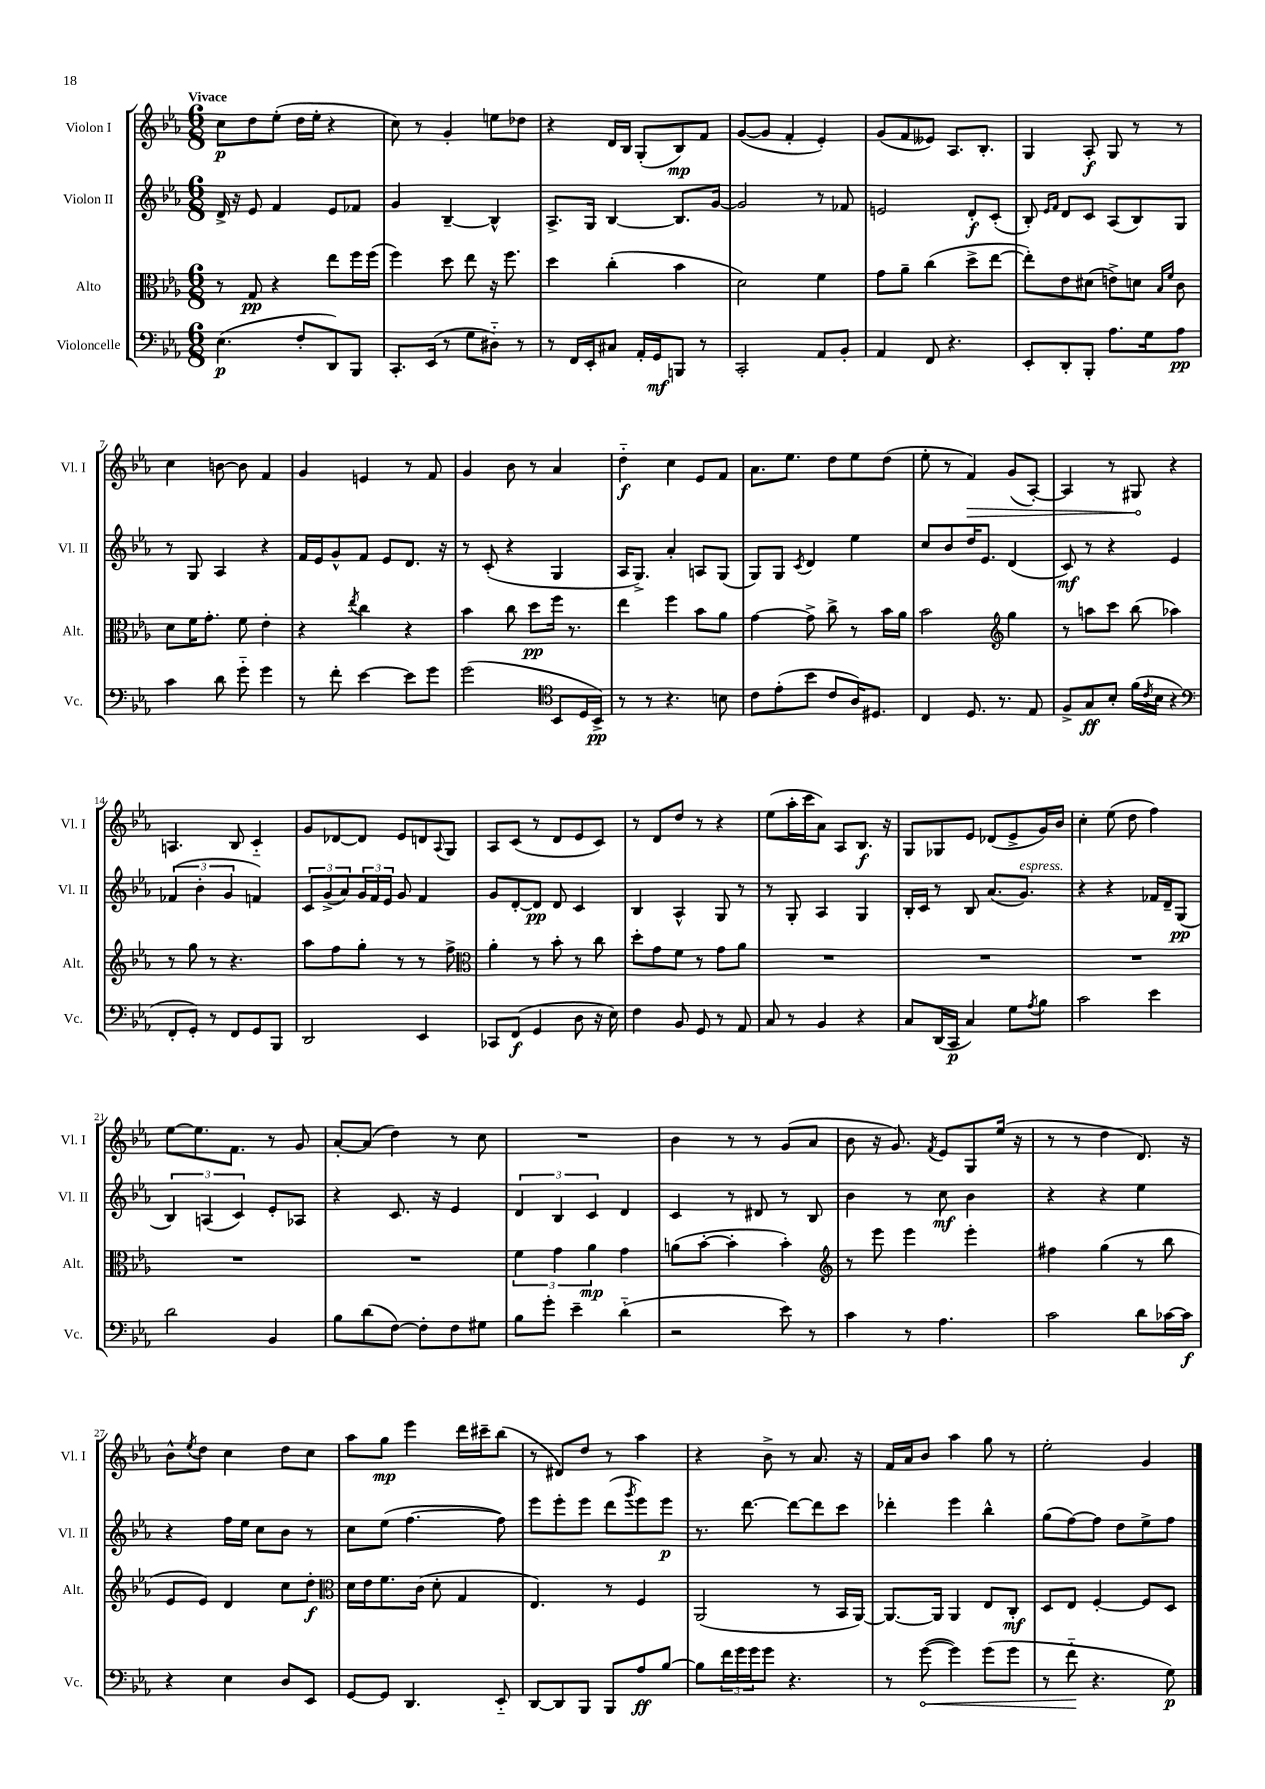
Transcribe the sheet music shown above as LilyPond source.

<<
\new StaffGroup <<
\new Staff = "s0" \with { instrumentName = "Violon I" shortInstrumentName = "Vl. I" } {
    \clef treble \key ees \major \numericTimeSignature \time 6/8 \tempo "Vivace"
    c''8\p d''8 ees''8-.( d''16 ees''16-. r4 |
    c''8) r8 g'4-. e''8 des''8 |
    r4 d'16 bes16 g8-.( bes8\mp) f'8 |
    g'8~( g'8 f'4-. ees'4-.) |
    g'8( f'8 eeses'8) aes8. bes8.-. |
    g4 aes8-.\f g8 r8 r8 |
    c''4 b'8~ b'8 f'4 |
    g'4 e'4 r8 f'8 |
    g'4 bes'8 r8 aes'4 |
    d''4-_\f c''4 ees'8 f'8 |
    aes'8. ees''8. d''8 ees''8 d''8( |
    ees''8-. r8 \once \override Hairpin.circled-tip = ##t f'4\>) g'8( aes8~-.) |
    aes4 r8 gis8\! r4 |
    a4. bes8 c'4-_ |
    g'8 des'8~ des'8 ees'8 d'8 \appoggiatura { aes8 } g8 |
    aes8 c'8( r8 d'8 ees'8 c'8) |
    r8 d'8 d''8 r8 r4 |
    ees''8( aes''16-. c'''16 aes'8) aes8 bes8.\f r16 |
    g8 ges8 ees'8 des'8( ees'8-> g'16) bes'16 |
    c''4-. ees''8( d''8 f''4) |
    ees''8~ ees''8. f'8. r8 g'8 |
    aes'8~-. aes'8( d''4) r8 c''8 |
    R2. |
    bes'4 r8 r8 g'8( aes'8 |
    bes'8 r16 g'8.) \acciaccatura { f'8 } ees'8 g8 ees''16( r16 |
    r8 r8 d''4 d'8.) r16 |
    bes'8-^ \acciaccatura { ees''8 } d''8 c''4 d''8 c''8 |
    aes''8 g''8\mp ees'''4 d'''16 cis'''16-- bes''8( |
    r8 dis'8) d''8 r8 aes''4 |
    r4 bes'8-> r8 aes'8. r16 |
    f'16 aes'16 bes'8 aes''4 g''8 r8 |
    ees''2-. g'4 \bar "|." |
}
\new Staff = "s1" \with { instrumentName = "Violon II" shortInstrumentName = "Vl. II" } {
    \clef treble \key ees \major \numericTimeSignature \time 6/8
    d'16-> r16 ees'8 f'4 ees'8 fes'8 |
    g'4 bes4~-- bes4-^ |
    aes8.-> g16 bes4~ bes8. g'16~ |
    g'2 r8 fes'8 |
    e'2 d'8-.\f c'8-.( |
    bes8-.) \grace { ees'16 f'16 } d'8 c'8 aes8( bes8) g8 |
    r8 g8 aes4 r4 |
    f'16 ees'16 g'8-^ f'8 ees'8 d'8. r16 |
    r8 c'8-.( r4 g4 |
    aes16 g8.->) aes'4-. a8 g8( |
    g8) g8 \acciaccatura { c'8 } d'4 ees''4 |
    c''8 bes'8 d''16 ees'8. d'4( |
    c'8\mf) r8 r4 ees'4 |
    \tuplet 3/2 { fes'4( bes'4-. g'4 } f'4) |
    \tuplet 3/2 { c'8 g'8->( aes'8) } \tuplet 3/2 { g'16 f'16 ees'16 } g'8 f'4 |
    g'8 d'8~-. d'8\pp d'8 c'4 |
    bes4 aes4-^ g8 r8 |
    r8 g8-. aes4 g4 |
    bes16-. c'16 r8 bes8 aes'8.( g'8.^\markup { \italic "espress." }) |
    r4 r4 fes'16 d'16-- g8\pp( |
    \tuplet 3/2 { bes4) a4( c'4) } ees'8-. aes8 |
    r4 c'8. r16 ees'4 |
    \tuplet 3/2 { d'4 bes4 c'4 } d'4 |
    c'4 r8 dis'8 r8 bes8 |
    bes'4 r8 c''8\mf bes'4 |
    r4 r4 ees''4 |
    r4 f''16 ees''16 c''8 bes'8 r8 |
    c''8 ees''8( f''4.~ f''8) |
    ees'''8 ees'''8-. ees'''8 d'''8( \acciaccatura { g'''8 } ees'''8) ees'''8\p |
    r8. d'''8.~ d'''8~ d'''8 c'''8 |
    des'''4-. ees'''4 bes''4-^ |
    g''8( f''8~) f''8 d''8 ees''8-> f''8 \bar "|." |
}
\new Staff = "s2" \with { instrumentName = "Alto" shortInstrumentName = "Alt." } {
    \clef alto \key ees \major \numericTimeSignature \time 6/8
    r8 g8\pp r4 ees''8 f''16 f''16( |
    f''4) d''8 ees''8 r16 f''8. |
    d''4 c''4-.( bes'4 |
    d'2) f'4 |
    g'8 aes'8-- c''4( d''8-> ees''8~ |
    ees''8-.) ees'8 dis'8( e'8->) d'8 \grace { bes16 f'16 } c'8 |
    d'8 f'16 g'8.-. f'8 ees'4-. |
    r4 \acciaccatura { ees''8 } c''4 r4 |
    bes'4 c''8 d''8\pp f''16 r8. |
    ees''4 f''4 bes'8 aes'8 |
    g'4~ g'8-> c''8-> r8 bes'16 aes'16 |
    bes'2 \clef treble g''4 |
    r8 a''8 c'''8 bes''8( aes''4) |
    r8 g''8 r8 r4. |
    aes''8 f''8 g''8-. r8 r8 f''8-> |
    \clef alto aes'4-. r8 bes'8-. r8 c''8 |
    d''8-. g'8 f'8 r8 g'8 aes'8 |
    R2. |
    R2. |
    R2. |
    R2. |
    R2. |
    \tuplet 3/2 { f'4 g'4 aes'4\mp } g'4 |
    a'8( bes'8~-. bes'4-. bes'4-.) |
    \clef treble r8 ees'''8 ees'''4 ees'''4-. |
    fis''4 g''4( r8 bes''8 |
    ees'8 ees'8) d'4 c''8 d''8-.\f |
    \clef alto d'16 ees'16 f'8. c'16( d'8-. g4 |
    ees4.) r8 f4 |
    aes,2( r8 bes,16 aes,16~) |
    aes,8.~ aes,16 aes,4 ees8 c8-.\mf |
    d8 ees8 f4~-. f8 d8 \bar "|." |
}
\new Staff = "s3" \with { instrumentName = "Violoncelle" shortInstrumentName = "Vc." } {
    \clef bass \key ees \major \numericTimeSignature \time 6/8
    ees4.\p( f8-. d,8) bes,,8 |
    c,8.-. ees,16( r8 g8 dis8-_) r8 |
    r8 f,16 ees,16-. cis8 aes,16-. g,16\mf b,,8 r8 |
    c,2-. aes,8 bes,8-. |
    aes,4 f,8 r4. |
    ees,8-. d,8-. bes,,8-. aes8. g16 aes8\pp |
    c'4 d'8 g'8-_ g'4 |
    r8 f'8-. ees'4~ ees'8 g'8 |
    g'2( \clef tenor bes,8 d16 bes,16->\pp) |
    r8 r8 r4. b8 |
    c'8 ees'8-.( bes'8 c'8 aes16) dis8. |
    c4 d8. r8. ees8 |
    f8-> g8\ff bes8-. f'16( \acciaccatura { c'8 } bes16 r4 |
    \clef bass f,8-. g,8-.) r8 f,8 g,8 bes,,8 |
    d,2 ees,4 |
    ces,8 f,8\f( g,4 d8 r16 ees16) |
    f4 bes,8 g,8 r8 aes,8 |
    c8 r8 bes,4 r4 |
    c8 d,16( c,16\p c4) g8 \acciaccatura { aes8 } bes8 |
    c'2 ees'4 |
    d'2 bes,4 |
    bes8 d'8( f8~) f8-. f8 gis8 |
    bes8 g'8-. ees'4-- d'4-_( |
    r2 ees'8) r8 |
    c'4 r8 aes4. |
    c'2 d'8 ces'16~ ces'16\f |
    r4 ees4 d8 ees,8 |
    g,8~ g,8 d,4. ees,8-_ |
    d,8~ d,8 bes,,8 bes,,8 aes8\ff bes8~ |
    bes8 \tuplet 3/2 { f'16 g'16 g'16 } g'8 r4. |
    r8 \once \override Hairpin.circled-tip = ##t g'8~\<( g'4) g'8( g'8 |
    r8 f'8-_\! r4. g8\p) \bar "|." |
}
>>
>>
